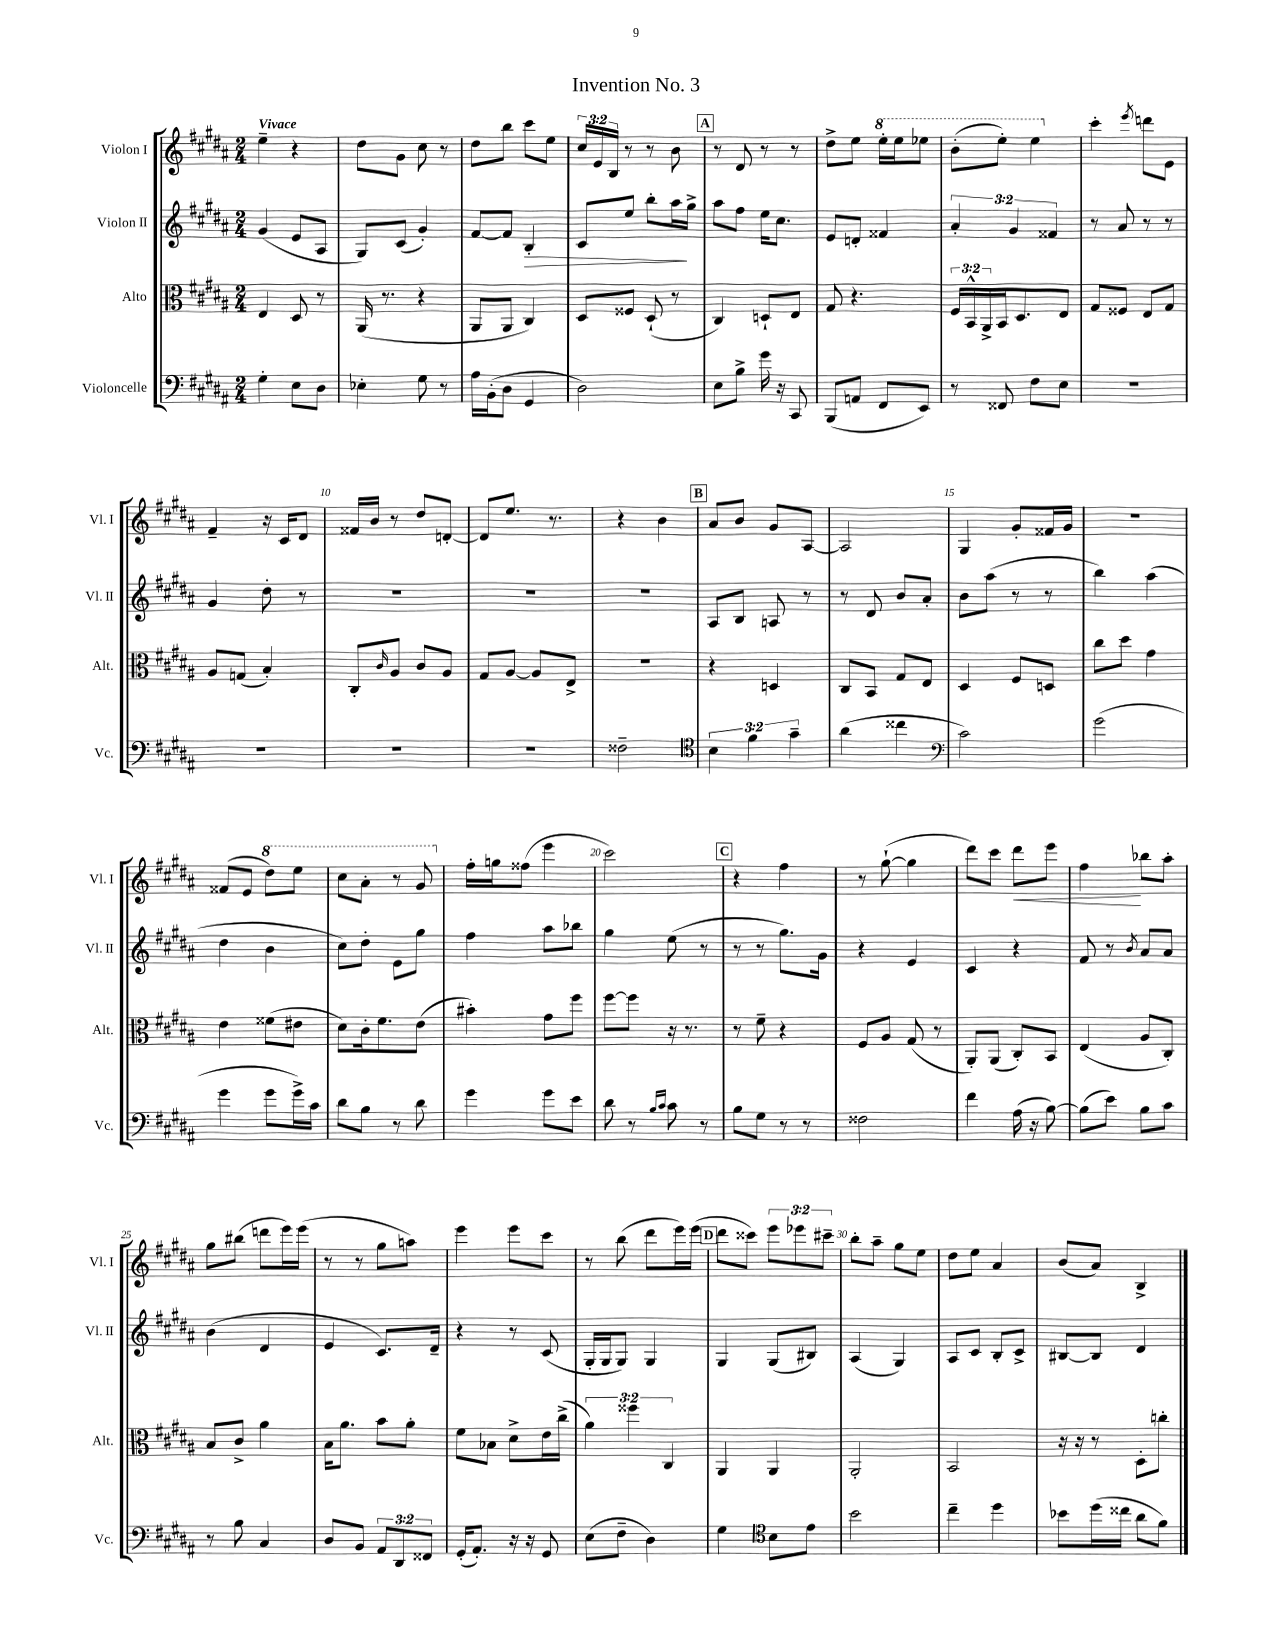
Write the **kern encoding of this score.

**kern	**kern	**kern	**kern
*staff4	*staff3	*staff2	*staff1
*clefF4	*clefC3	*clefG2	*clefG2
*k[f#c#g#d#a#]	*k[f#c#g#d#a#]	*k[f#c#g#d#a#]	*k[f#c#g#d#a#]
*M2/4	*M2/4	*M2/4	*M2/4
4G#'\	4E/	(4g#/	4ee~\
8E\L	8D#/	8e/L	4r
8D#\J	8r	8A#/J	.
=	=	=	=
4E-'\	(16AA#/	8G#/L)	8dd#\L
.	8.r	.	.
.	.	(8c#/J	8g#\J
8G#\	4r	4g#'/)	8cc#\
8r	.	.	8r
=	=	=	=
16A#\LL	8AA#/L	[8f#/L	8dd#\L
(16BB'\J	.	.	.
8D#\J	8AA#/J	8f#/]J	8bb\J
4GG#/	4C#/)	4B'/	8ccc#\L
.	.	.	8ee\J
=	=	=	=
2D#\)	8D#/L	8c#/L	24cc#/LL
.	.	.	24e/
.	.	.	24B/JJ
.	8F##/J	8ee/J	8r
.	(8D#`/	8bb'\L	8r
.	8r	16aa#\L	8b\
.	.	16gg#^\JJ	.
=	=	=	=
8E\L	4C#/)	8aa#\L	8r
8B^\J	.	8ff#\J	8d#/
16g#\	8D`/L	16ee\LK	8r
16r	.	8.cc#\J	.
8CC#/	8E/J	.	8r
=	=	=	=
(8BBB/L	8G#/	8e/L	8dd#^\L
8AA/J	4.r	8d'/J	8ee\J
8FF#/L	.	4f##/	16eee'\LL
.	.	.	16eee\J
8EE/J)	.	.	8eee-\J
=	=	=	=
8r	24F#/LL	6a#'/	(8bb'\L
.	24BB^^/	.	.
.	24AA#^/	.	.
8FF##/	16BB/J	.	8eee'\J)
.	.	6g#/	.
.	8.D#/	.	.
8F#\L	.	.	4eee\
.	.	6f##/	.
8E\J	8E/J	.	.
=	=	=	=
2r	8G#/L	8r	4ccc#'\
.	8F##/J	8a#/	.
.	.	.	8qeee/
.	8E/L	8r	8ddd\L
.	8G#/J	8r	8e\J
=	=	=	=
2r	8A#/L	4g#/	4f#~/
.	(8G/J	.	.
.	4B'/)	8dd#'\	16r
.	.	.	16c#/LK
.	.	8r	8d#/J
=	=	=	=
2r	8C#'/L	2r	16f##/LL
.	.	.	16b/JJ
.	16qqc#/	.	.
.	8A#/J	.	8r
.	8c#/L	.	8dd#/L
.	8A#/J	.	[8d'/J
=	=	=	=
2r	8G#/L	2r	8d/]L
.	[8A#/J	.	8.ee/J
.	8A#/]L	.	.
.	.	.	8.r
.	8E^/J	.	.
=	=	=	=
2F##~\	2r	2r	4r
.	.	.	4b\
=	=	=	=
*clefC4	*	*	*
6B\	4r	8A#/L	8a#/L
.	.	8B/J	8b/J
6f#\	.	.	.
.	4D/	8A/	8g#/L
6g#~\	.	.	.
.	.	8r	[8A#/J
=	=	=	=
(4a#\	8C#/L	8r	2A#/]
.	8BB/J	8d#/	.
4cc##\	8G#/L	8b/L	.
.	8E/J	8a#'/J	.
=	=	=	=
*clefF4	*	*	*
2c#\)	4D#/	8b\L	4G#/
.	.	(8aa#\J	.
.	8F#/L	8r	8g#'/L
.	8D/J	8r	16f##/L
.	.	.	16g#/JJ
=	=	=	=
(2g#\	8cc#\L	4bb\)	2r
.	8dd#\J	.	.
.	4g#\	(4aa#\	.
=	=	=	=
4g#\	4e\	4dd#\	(8f##/L
.	.	.	8e/J
8g#\L	(8f##\L	4b\	8ddd#\L)
16g#^\L)	8e#\J	.	8eee\J
16c#\JJ	.	.	.
=	=	=	=
8d#\L	8d#\L)	8cc#\L)	8ccc#\L
8B\J	16c#'\k	8dd#'\J	8aa#'\J
.	8.f#\	.	.
8r	.	8e\L	8r
8d#\	(8e\J	8gg#\J	8gg#/
=	=	=	=
4g#\	4b#'\)	4ff#\	16ff#'\LL
.	.	.	16gg\J
.	.	.	(8ff##\J
8g#\L	8g#\L	8aa#\L	4eee\
8e\J	8ff#\J	8bb-\J	.
=	=	=	=
8d#\	[8ff#\L	4gg#\	2ccc#\)
8r	8ff#\]J	.	.
16qqB/LL	.	.	.
16qqc#/JJ	.	.	.
8c#\	16r	(8ee\	.
.	8.r	.	.
8r	.	8r	.
=	=	=	=
8B\L	8r	8r	4r
8G#\J	8f#~\	8r	.
8r	4r	8.gg#\L)	4ff#\
8r	.	.	.
.	.	16g#\Jk	.
=	=	=	=
2F##\	8F#/L	4r	8r
.	8A#/J	.	([8gg#`\
.	(8G#/	4e/	4gg#\]
.	8r	.	.
=	=	=	=
4f#\	8AA#'/L)	4c#/	8ddd#\L)
.	(8AA#/J	.	8ccc#\J
(16A#\	8C#'/L)	4r	8ddd#\L
16r	.	.	.
[8B\)	8BB/J	.	8eee\J
=	=	=	=
(8B\]L	(4E/	8f#/	4ff#\
8e\J)	.	8r	.
.	.	8qb/	.
8B\L	8A#/L	8a#/L	8bb-\L
8c#\J	8C#'/J)	8a#/J	8aa#'\J
=	=	=	=
8r	8B/L	(4b\	8gg#\L
8B\	8c#^/J	.	(8bb#\J
4C#/	4a#\	4d#/	8ddd\L
.	.	.	16eee\L)
.	.	.	(16eee\JJ
=	=	=	=
8D#/L	16B\LK	4e/	8r
.	8.a#\J	.	.
8BB/J	.	.	8r
12AA#/L	8b\L	8.c#/L)	8gg#\L
12DD#/	.	.	.
.	8a#'\J	.	8aa\J)
12FF##/J	.	.	.
.	.	16d#~/Jk	.
=	=	=	=
(16GG#'/LK	8f#\L	4r	4eee\
8.AA#'/J)	.	.	.
.	8B-\J	.	.
16r	8d#^\L	8r	8eee\L
16r	.	.	.
8GG#/	16e\L	(8c#/	8ccc#\J
.	(16cc#^\JJ	.	.
=	=	=	=
(8E\L	6a#\)	16G#'/LL	8r
.	.	16G#/J	.
8F#~\J	.	8G#/J)	(8bb\
.	6ff##\	.	.
4D#\)	.	4G#/	8ddd#\L
.	6C#/	.	.
.	.	.	16eee\L)
.	.	.	(16eee\JJ
=	=	=	=
4G#\	4AA#/	4G#/	8ddd#\L
.	.	.	8ccc##\J)
*clefC4	*	*	*
8B\L	4AA#/	(8G#/L	12eee\L
.	.	.	12eee-\
8e\J	.	8B#/J)	.
.	.	.	12ccc#~\J
=	=	=	=
2b\	2AA#'/	(4A#/	8bb'\L
.	.	.	8aa#~\J
.	.	4G#/)	8gg#\L
.	.	.	8ee\J
=	=	=	=
4cc#~\	2BB/	8A#/L	8dd#\L
.	.	8c#/J	8ee\J
4dd#\	.	8B'/L	4a#/
.	.	8c#^/J	.
=	=	=	=
8b-\L	16r	[8B#/L	(8b/L
.	16r	.	.
(16dd#\L	8r	8B#/]J	8a#/J)
16cc##\JJ	.	.	.
8a#\L	8D#'\L	4d#/	4B^/
8f#\J)	8cc'\J	.	.
==	==	==	==
*-	*-	*-	*-
